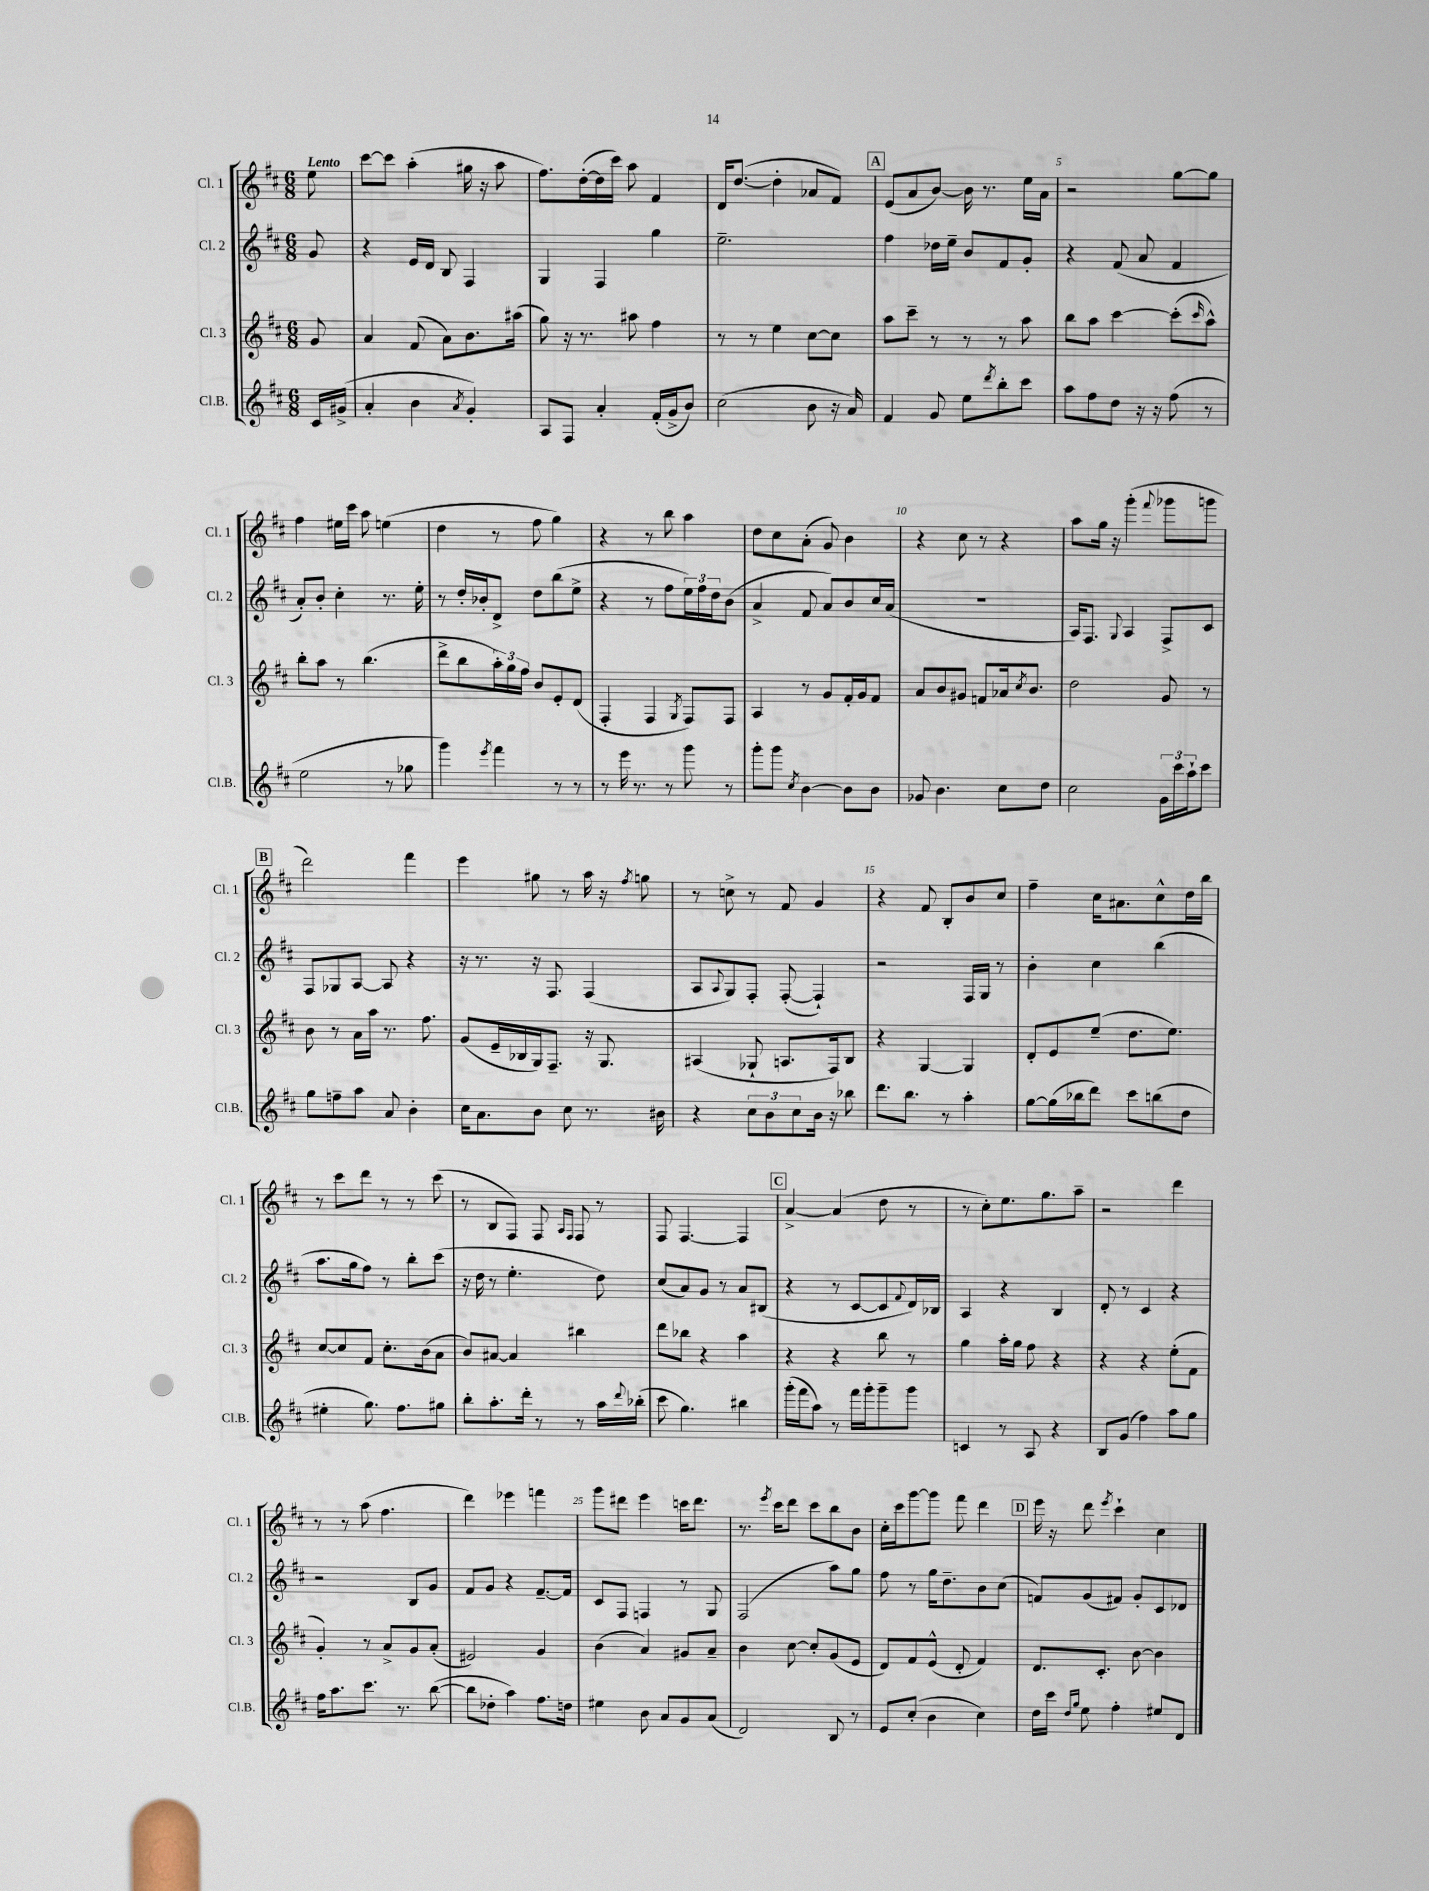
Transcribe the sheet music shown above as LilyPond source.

<<
\new StaffGroup <<
\new Staff = "s0" \with { instrumentName = "Cl. 1" shortInstrumentName = "Cl. 1" } {
    \clef treble \key d \major \numericTimeSignature \time 6/8 \partial 8 \tempo "Lento"
    e''8 |
    cis'''8~ cis'''8 a''4-.( gis''16 r16 a''8 |
    fis''8.) d''16~-.( d''16 cis'''16) a''8 fis'4 |
    d'16 d''8.~( d''4-. aes'8 fis'8) |
    \mark \markup { \box "A" } e'8( a'8 b'8~) b'16 r8. e''16 a'16 |
    r2 g''8~ g''8 |
    fis''4 eis''16 cis'''16 a''8 e''4( |
    d''4 r8 fis''8 g''4) |
    r4 r8 b''8 a''4 |
    d''8 cis''8 a'8-.( g'8) b'4 |
    r4 cis''8 r8 r4 |
    a''8 g''16 r16 g'''4-.( \appoggiatura { fis'''8 } ges'''8 g'''8 |
    \mark \markup { \box "B" } d'''2) fis'''4 |
    e'''4 gis''8 r8 a''16 r16 \acciaccatura { fis''8 } g''8 |
    r8 c''8-> r8 fis'8 g'4 |
    r4 fis'8 b8-. b'8 cis''8 |
    fis''4-- cis''16 ais'8. cis''8-^ d''16 b''16 |
    r8 cis'''8 d'''8 r8 r8 cis'''8( |
    r8 b8 fis8) fis8 \grace { a16 fis16 } fis8 r8 |
    fis8 fis4.~ fis4 |
    \mark \markup { \box "C" } a'4~-> a'4( d''8 r8 |
    r8 cis''8-.) e''8. g''8. a''8-- |
    r2 d'''4 |
    r8 r8 a''8( fis''4. |
    d'''4) ees'''4 f'''4 |
    g'''8 dis'''8 e'''4 c'''16 dis'''8. |
    r8. \acciaccatura { e'''8 } cis'''16 d'''8 cis'''8 b''8 b'8 |
    cis''16-. cis'''16 g'''8~ g'''8 fis'''8 d'''4 |
    \mark \markup { \box "D" } e'''16 r16 d'''8 \acciaccatura { e'''8 } cis'''4-! cis''4 \bar "|." |
}
\new Staff = "s1" \with { instrumentName = "Cl. 2" shortInstrumentName = "Cl. 2" } {
    \clef treble \key d \major \numericTimeSignature \time 6/8 \partial 8
    g'8 |
    r4 e'16 d'16 b8 fis4 |
    g4 fis4 g''4 |
    e''2.-- |
    \mark \markup { \box "A" } fis''4 des''16 e''16-- b'8 fis'8 g'8-. |
    r4 fis'8( a'8 fis'4 |
    a'8-.) b'8-. cis''4-. r8. e''16-. |
    r8 d''16-. bes'16-. d'8-> d''8 b''8( e''8-> |
    r4 r8 fis''8 \tuplet 3/2 { e''16) fis''16 d''16 } b'8( |
    a'4-> fis'8 a'8) b'8 cis''16 a'16( |
    R2. |
    a16) fis8. \appoggiatura { g8 } a4 fis8-> cis'8 |
    \mark \markup { \box "B" } fis8 ges8 a8~ a8 r4 |
    r16 r8. r16 fis8. fis4( |
    a8 \appoggiatura { a8 } g8) fis8-. fis8~-.( fis4-!) |
    r2 fis16 g16 r8 |
    b'4-. cis''4 b''4( |
    a''8. g''16 fis''8) r8 b''8-. cis'''8( |
    r16 d''16 r8 e''4.-. d''8) |
    cis''8( a'8) g'8 r8 a'8 bis8( |
    \mark \markup { \box "C" } r4 r8 cis'8~ cis'8 \appoggiatura { fis'8 } d'16) bes16 |
    a4 r4 b4 |
    d'8-. r8 cis'4 r4 |
    r2 b8 g'8 |
    fis'8 g'8 r4 fis'8.~-- fis'16 |
    cis'8 fis8 f4 r8 g8 |
    fis2( a''8) g''8 |
    fis''8 r8 g''16 d''8.-- b'8 cis''8( |
    \mark \markup { \box "D" } f'8) g'8( fis'8) g'8-. cis'8 des'8 \bar "|." |
}
\new Staff = "s2" \with { instrumentName = "Cl. 3" shortInstrumentName = "Cl. 3" } {
    \clef treble \key d \major \numericTimeSignature \time 6/8 \partial 8
    g'8 |
    a'4 fis'8( a'8) b'8. ais''16( |
    g''8) r16 r8. ais''8 fis''4 |
    r8 r8 e''4 cis''8~ cis''8 |
    \mark \markup { \box "A" } a''8 cis'''8-- r8 r8 r8 a''8 |
    b''8 a''8 cis'''4~ cis'''8-.( \grace { cis'''16 } a''8-^) |
    b''8-. a''8 r8 b''4.( |
    d'''8-> b''8 \tuplet 3/2 { a''16-.) g''16 fis''16 } b'8 e'8-. d'8( |
    fis4-. fis4 \acciaccatura { g8 } fis8) fis8 |
    a4 r8 g'8 fis'16-. g'16 fis'8 |
    a'8 b'8 gis'8 f'8 aes'16 \acciaccatura { cis''8 } b'8. |
    d''2 g'8 r8 |
    \mark \markup { \box "B" } b'8 r8 a'16 a''16 r8. fis''8. |
    g'8( e'16-- bes16 g16) fis8.-- r16 g8. |
    ais4( ges8-! a8. fis16) b8 |
    r4 g4~ g4 |
    d'8-. e'8 e''8--( d''8. e''8.) |
    cis''8~ cis''8 fis'8 cis''8.-. b'16( a'8 |
    b'8) ais'8~ ais'4 bis''4 |
    d'''8 bes''8 r4 a''4 |
    \mark \markup { \box "C" } r4 r4 b''8 r8 |
    g''4 a''16-. g''16 fis''8 r4 |
    r4 r4 e''8-.( fis'8 |
    g'4-.) r8 a'8-> g'8 a'8-.( |
    eis'2) g'4 |
    b'4( a'4) gis'8 a'8-- |
    b'4 cis''8~ cis''8-. g'8( e'8 |
    d'8) fis'8 e'8-^( d'8-. fis'4) |
    \mark \markup { \box "D" } d'8. cis'8.-. b'8~ b'4 \bar "|." |
}
\new Staff = "s3" \with { instrumentName = "Cl.B." shortInstrumentName = "Cl.B." } {
    \clef treble \key d \major \numericTimeSignature \time 6/8 \partial 8
    cis'16 gis'16->( |
    a'4-. b'4 \acciaccatura { a'8 } g'4-.) |
    a8 fis8 a'4-. fis'16-.( g'16-> b'8) |
    cis''2( b'8 r16 a'16) |
    \mark \markup { \box "A" } fis'4 g'8 e''8 \acciaccatura { d'''8 } b''8-. cis'''8 |
    a''8 fis''8 d''8 r16 r16 fis''8( r8 |
    e''2 r8 ges''8 |
    g'''4) \acciaccatura { e'''8 } fis'''4 r8 r8 |
    r8 e'''16 r8. r8 g'''8 r8 |
    g'''8-. g'''8 \acciaccatura { cis''8 } b'4~ b'8 b'8 |
    ges'8 b'4. cis''8 d''8 |
    cis''2 \tuplet 3/2 { g'16 cis'''16 a''16-! } cis'''8 |
    \mark \markup { \box "B" } g''8 f''8-- a''8 a'8 b'4-. |
    cis''16 a'8. b'8 cis''8 r8. bis'16 |
    r4 \tuplet 3/2 { cis''8 b'8 cis''8 } b'16 r16 bes''8 |
    d'''8. b''8. r8 a''4-. |
    g''8~ g''16( bes''16 d'''8) cis'''8 b''8( d''8 |
    eis''4-. g''8.) fis''8. gis''8 |
    b''8-. a''8.-. d'''16-. r8 r8 a''16 \appoggiatura { d'''8 } bes''16-.( |
    cis'''8 g''4.) bis''4 |
    \mark \markup { \box "C" } g'''16-.( fis'''16 a''8) r8 fis'''16 g'''16-. g'''8-- g'''8 |
    c'4 r8 a8 r4 |
    b8 g'8( fis''4) a''8 g''8 |
    fis''16 a''8. cis'''8. r8. b''8~( |
    b''8 des''8-. a''4) fis''8. d''16 |
    eis''4 b'8 a'8 g'8 a'8( |
    d'2) b8 r8 |
    e'8 cis''8-.( b'4 cis''4) |
    \mark \markup { \box "D" } d''16 cis'''16 \grace { d''16 g''16 } e''8 fis''4-. eis''8 d'8 \bar "|." |
}
>>
>>
\layout { \context { \Score \override BarNumber.break-visibility = ##(#f #t #t) barNumberVisibility = #(every-nth-bar-number-visible 5) } }
